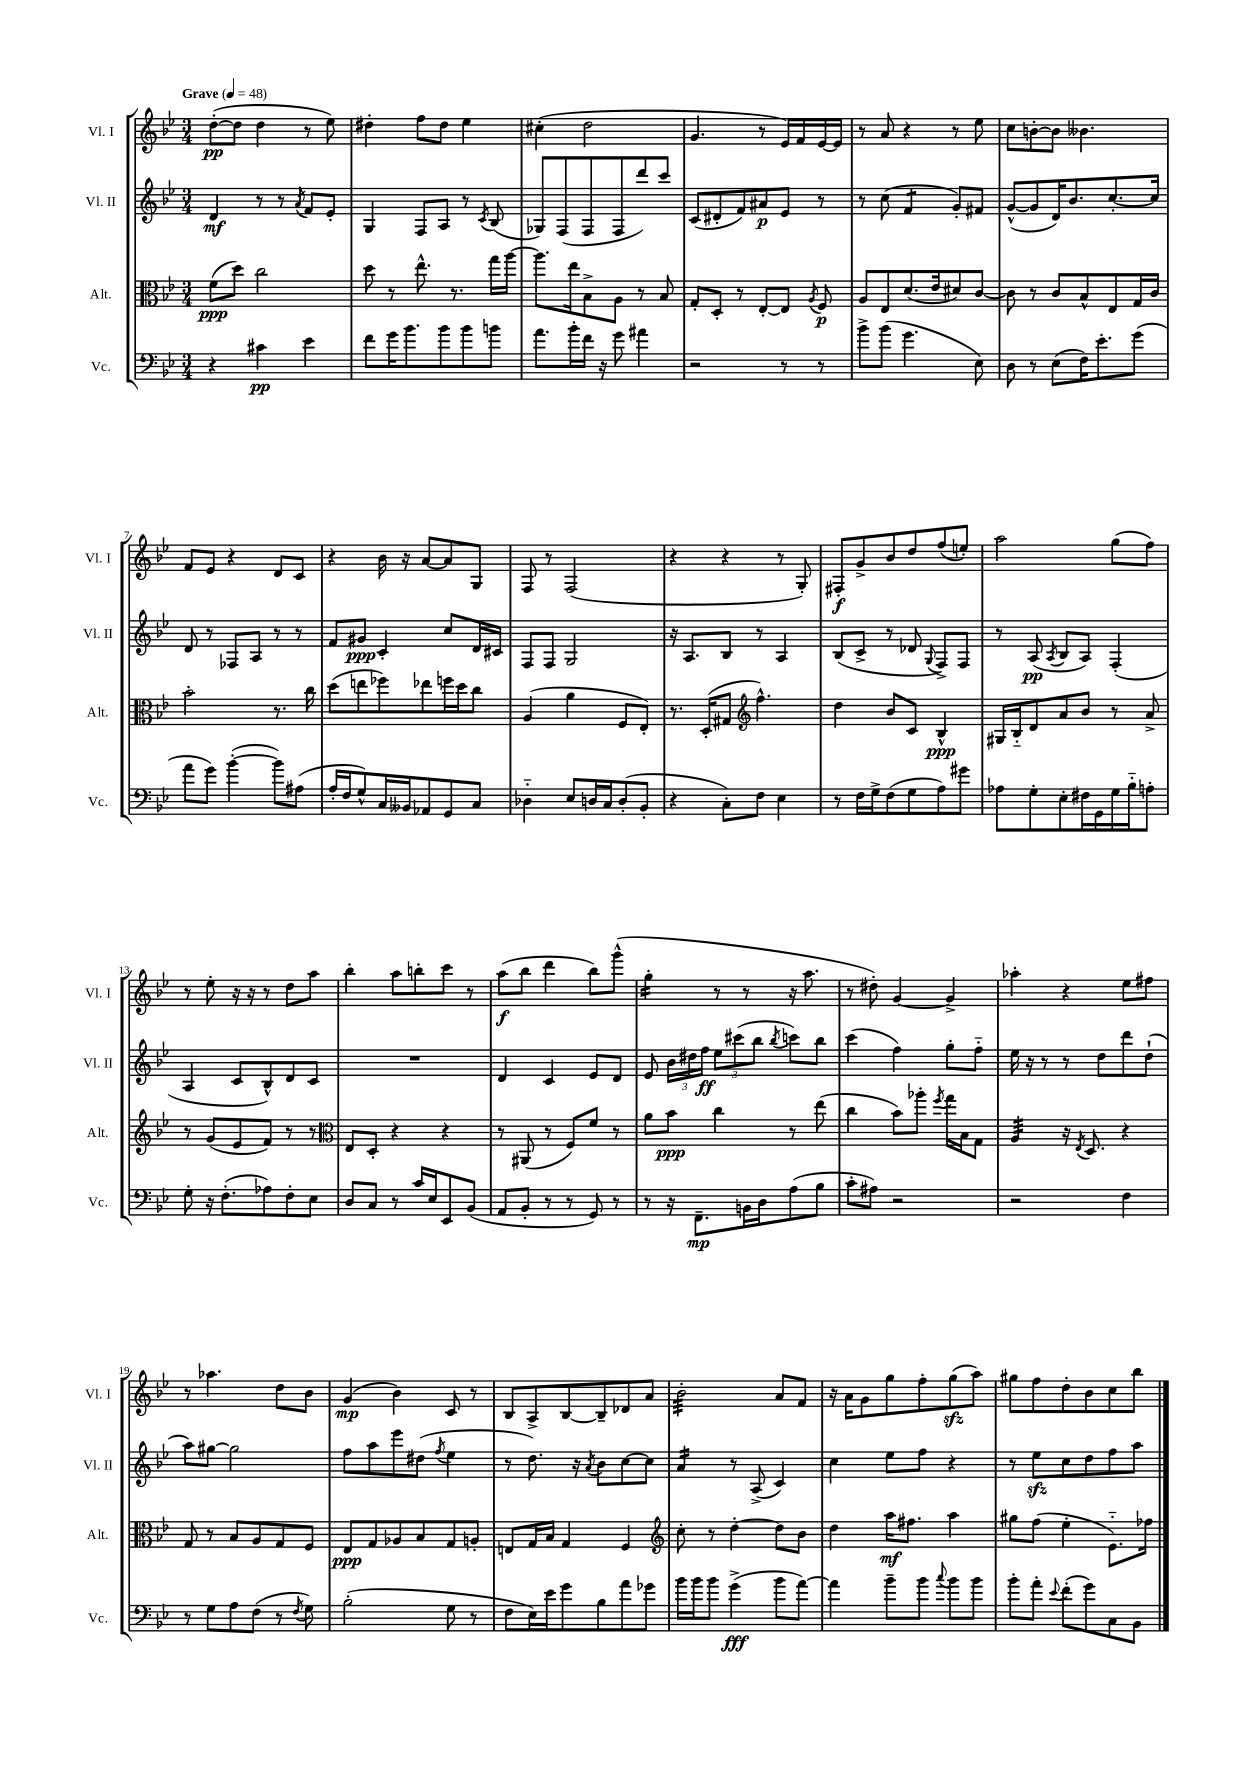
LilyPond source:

<<
\new StaffGroup <<
\new Staff = "s0" \with { instrumentName = "Vl. I" shortInstrumentName = "Vl. I" } {
    \clef treble \key bes \major \numericTimeSignature \time 3/4 \tempo "Grave" 4 = 48
    \autoBeamOff d''8[~-.\pp( d''8] d''4 r8 ees''8) |
    dis''4-. f''8[ dis''8] ees''4 |
    cis''4-.( d''2 |
    g'4. r8 ees'16[) f'16 ees'16~ ees'16] |
    r8 a'8 r4 r8 ees''8 |
    c''8[ b'8~-. b'8] beses'4. |
    f'8[ ees'8] r4 d'8[ c'8] |
    r4 bes'16 r16 a'8[~ a'8 g8] |
    f8 r8 f2( |
    r4 r4 r8 g8-.) |
    fis8[-.\f g'8-> bes'8 d''8 f''8( e''8]-.) |
    a''2 g''8[( f''8]) |
    r8 ees''8-. r16 r16 r8 d''8[ a''8] |
    bes''4-. a''8[ b''8-. c'''8] r8 |
    a''8[\f( bes''8] d'''4 bes''8[) g'''8]-^( |
    g''4:16-. r8 r8 r16 a''8. |
    r8 dis''8-.) g'4~ g'4-> |
    aes''4-. r4 ees''8[ fis''8] |
    r8 aes''4. d''8[ bes'8] |
    g'4\mp( bes'4) c'8 r8 |
    bes8[ a8-> bes8~ bes8-- des'8 a'8] |
    bes'2:32-. a'8[ f'8] |
    r16 a'16[ g'8 g''8 f''8-. g''8\sfz( a''8]) |
    gis''8[ f''8 d''8-. bes'8 c''8 bes''8] \bar "|." |
}
\new Staff = "s1" \with { instrumentName = "Vl. II" shortInstrumentName = "Vl. II" } {
    \clef treble \key bes \major \numericTimeSignature \time 3/4
    \autoBeamOff d'4\mf r8 r8 \acciaccatura { a'8 } f'8[ ees'8]-. |
    g4 f8[ a8] r8 \acciaccatura { c'8 } bes8( |
    ges8[) f8( f8 f8 d'''8) c'''8] |
    c'8[( dis'8-. f'8) ais'8\p ees'8] r8 |
    r8 c''8( f'4:8 g'8[-.) fis'8] |
    g'8[~-^( g'8 d'16) bes'8. c''8.~-. c''16] |
    d'8 r8 fes8[ a8] r8 r8 |
    f'8[ gis'8]\ppp c'4-. c''8[ d'16 cis'16] |
    f8[ f8] g2 |
    r16 a8.[ bes8] r8 a4 |
    bes8[( c'8]-> r8 des'8 \appoggiatura { g8 } f8[->) f8] |
    r8 a8\pp( \acciaccatura { a8 } bes8[ a8]) f4-.( |
    a4 c'8[ bes8-^) d'8 c'8] |
    R2. |
    d'4 c'4 ees'8[ d'8] |
    ees'8 \tuplet 3/2 { bes'16[ dis''16 f''16]\ff } \tuplet 3/2 { ees''8[ cis'''8( bes''8] } \acciaccatura { bes''8 } c'''8[) bes''8] |
    c'''4( f''4) g''8[-. f''8]-_ |
    ees''16 r16 r8 r8 d''8[ d'''8 d''8]-!( |
    a''8[) gis''8]~ gis''2 |
    f''8[ a''8 ees'''8 dis''8]( \acciaccatura { f''8 } ees''4 |
    r8 d''8.) r16 \acciaccatura { a'8 } bes'8[ c''8~ c''8] |
    a'4:16 r8 a8->( c'4) |
    c''4 ees''8[ f''8] r4 |
    r8 ees''8[\sfz c''8 d''8 f''8 a''8] \bar "|." |
}
\new Staff = "s2" \with { instrumentName = "Alt." shortInstrumentName = "Alt." } {
    \clef alto \key bes \major \numericTimeSignature \time 3/4
    \autoBeamOff f'8[\ppp( d''8]) c''2 |
    d''8 r8 ees''8.-^ r8. g''16[ a''16]~ |
    a''8.[ ees''16 bes8-> a8] r8 bes8 |
    g8[-. d8]-. r8 ees8[~-. ees8] \acciaccatura { a8 } f8\p |
    a8[ ees8 d'8.( ees'16 dis'8) c'8]~ |
    c'8 r8 c'8[ bes8-^ ees8 g16 c'16] |
    bes'2-. r8. c''16 |
    d''8[( e''8 fes''8) ees''8 f''16 d''16 c''8] |
    a4( a'4 f8[ ees8]-.) |
    r8. d16[-.( gis8] \clef treble f''4.-^) |
    d''4 bes'8[ c'8] bes4-^\ppp |
    gis16[ bes16-_ d'8 a'8 bes'8] r8 a'8-> |
    r8 g'8[( ees'8 f'8]) r8 r8 |
    \clef alto ees8[ d8]-. r4 r4 |
    r8 ais,8( r8 f8[) f'8] r8 |
    a'8[ bes'8]\ppp c''4 r8 ees''8( |
    c''4 bes'8[) aes''8]-. \acciaccatura { f''8 } g''16[ bes16 g8] |
    a4:32 r16 \acciaccatura { ees8 } d8. r4 |
    g8 r8 bes8[ a8 g8 f8] |
    ees8[\ppp g8 aes8 bes8 g8 a8]-. |
    e8[ g16 bes16] g4 f4 |
    \clef treble c''8-. r8 d''4~-. d''8[ bes'8] |
    d''4 a''16[\mf fis''8.] a''4 |
    gis''8[ f''8]( ees''4-. ees'8.[-_) fes''16] \bar "|." |
}
\new Staff = "s3" \with { instrumentName = "Vc." shortInstrumentName = "Vc." } {
    \clef bass \key bes \major \numericTimeSignature \time 3/4
    \autoBeamOff r4 cis'4\pp ees'4 |
    f'8[ g'16 bes'8. bes'8 bes'8 b'8] |
    a'8.[ bes'16-. f'16] r16 g'8 ais'4 |
    r2 r8 r8 |
    bes'8[-> bes'8]( g'4. ees8) |
    d8 r8 ees8[( f16) ees'8.-. g'8]( |
    a'8[ g'8]) bes'4~-.( bes'8[) ais8]( |
    a16[-. f16 g8-^) c16 beses,16 aes,8 g,8 c8] |
    des4-_ ees8[ d16 c16 d8-.( bes,8]-. |
    r4 c8[-.) f8] ees4 |
    r8 f16[ g16-> f8( g8 a8) gis'8] |
    aes8[ g8-. ees8-. fis16 g,16 g16 bes16-_ a8]-. |
    g8-. r16 f8.[-.( aes8) f8-. ees8] |
    d8[ c8] r8 c'16[ ees16 ees,8 bes,8]( |
    a,8[ bes,8]-. r8 r8 g,8) r8 |
    r8 r16 f,8.[--\mp b,16 d16 a8( bes8] |
    c'8[-. ais8]) r2 |
    r2 f4 |
    r8 g8[ a8 f8]( r8 \acciaccatura { f8 } g8) |
    bes2-.( g8 r8 |
    f8[ ees16) ees'16 g'8 bes8 a'8 ges'8] |
    bes'16[ bes'16 bes'8] g'4->\fff( bes'8[ a'8]~) |
    a'4 bes'8[-- bes'8] \appoggiatura { c''8 } bes'8[ bes'8] |
    bes'8[-. a'8]-. \appoggiatura { ees'8 } f'8[-.( g'8) c8 bes,8] \bar "|." |
}
>>
>>
